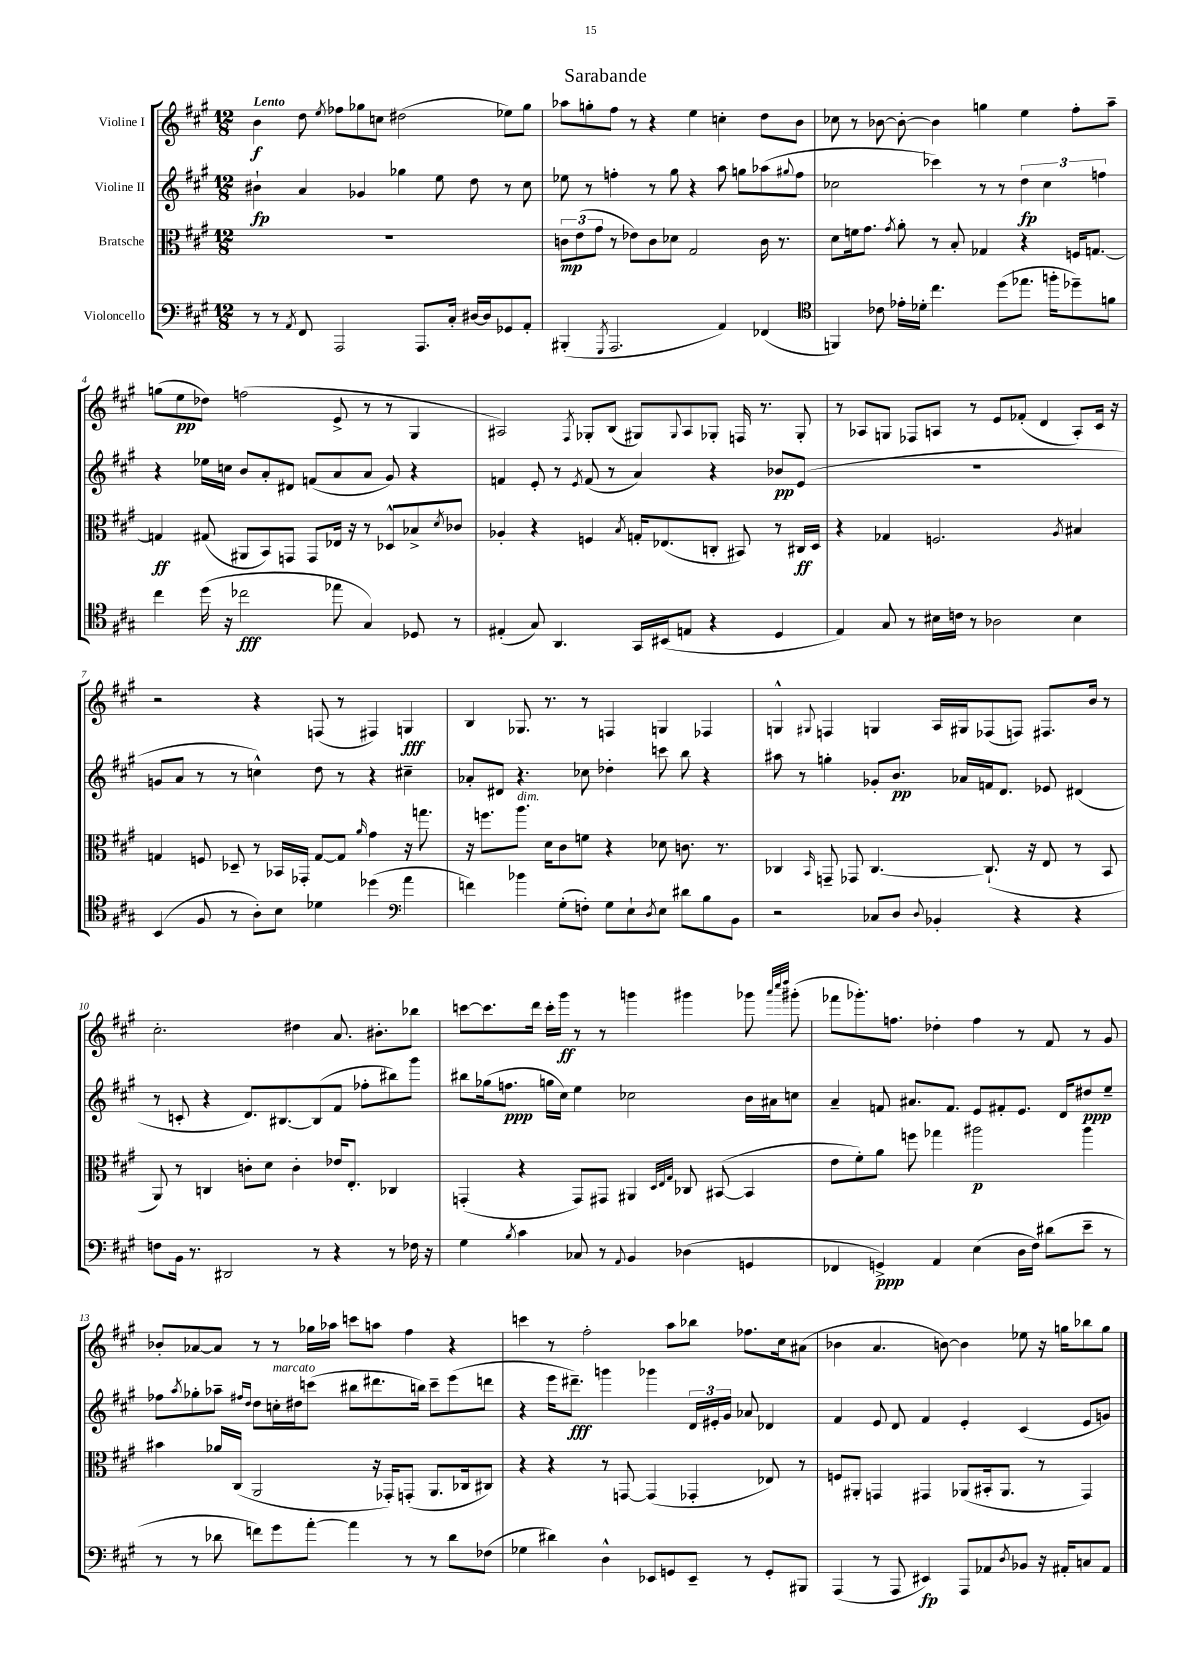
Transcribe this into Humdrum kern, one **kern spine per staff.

**kern	**kern	**kern	**kern
*staff4	*staff3	*staff2	*staff1
*clefF4	*clefC3	*clefG2	*clefG2
*k[f#c#g#]	*k[f#c#g#]	*k[f#c#g#]	*k[f#c#g#]
*M12/8	*M12/8	*M12/8	*M12/8
8r	1.r	4b#`\	4b\
8r	.	.	.
8qAA/	.	.	.
8FF#/	.	4a/	8dd\
.	.	.	8qee/
2AAA/	.	.	8ff-\L
.	.	4g-/	8gg-\
.	.	.	8cc\J
.	.	4gg-\	(2dd#\
8.AAA/L	.	.	.
.	.	8ee\	.
16C#'/Jk	.	.	.
[16D#/LL	.	8dd\	.
16D#/]J	.	.	.
8GG-/	.	8r	8ee-\L)
8AA'/J	.	8cc#\	8gg-\J
=	=	=	=
(4BBB#'/	12c\L	8ee-\	8aa-\L
.	(12e\	.	.
.	.	8r	8gg'\
.	12g#\J	.	.
8qGGG#/	.	.	.
2.AAA/	8r	4ff'\	8ff#\J
.	8e-\L)	.	8r
.	8c\	8r	4r
.	8d-\J	8gg#\	.
.	2G#/	4r	4ee\
4AA/)	.	8aa\	4cc'\
.	.	8gg\L	.
(4FF-/	16c\	(8aa-\	8dd\L
.	8.r	.	.
.	.	8qqgg#/	.
.	.	8ff\J	8b\J
=	=	=	=
*clefC4	*	*	*
4FF/)	8d\L	2cc-\	8cc-\
.	16f\k	.	8r
.	8.g#\J	.	.
8c-\	.	.	[8b-\
.	8qg#/	.	.
16e-'\LL	8a'\	.	8b-'\_
16d-'\JJ	.	.	.
4.cc#\	8r	4ccc-\)	4b-\]
.	8B'/	.	.
.	4G-/	8r	4gg\
(8dd\L	.	8r	.
8.ee-\J	4r	6dd\	4ee\
.	.	6cc-\	.
16ff'\LK	.	.	.
8dd-~\)	16F/LK	.	8ff#'\L
.	[8.G/J	.	.
.	.	6ff\	.
8f\J	.	.	8aa~\J
=	=	=	=
4cc#\	4G/]	4r	(8gg\L
.	.	.	8ee\
(16dd\	(8G#/	16ee-\LL	8dd-\J)
16r	.	16cc\JJ	.
2cc-\	8AA#/L	8b/L	(2ff\
.	8BB/)	8a'/	.
.	8GG/J	8d#/J	.
.	8GG/L	(8f/L	.
8ee-\	16E-/Jk	8a/	8e^/
.	16r	.	.
4G#/)	8r	8a/J	8r
.	8D-^^/L	8g#/)	8r
8D-/	8B-^/	4r	4G#/
.	8qd/	.	.
8r	8c-/J	.	.
=	=	=	=
(4E#'/	4A-'/	4f/	2A#/)
8G#/)	4r	8e'/	.
4.AA/	.	8r	.
.	.	8qe/	8qF#/
.	4F/	(8f/	8G-'/L
.	.	8r	(8B/J
.	8qB/	.	.
16GG#/LL	16G'/LK	4a/)	8G#/L)
(16BB#/J	(8.E-/	.	.
.	.	.	8qqG#/
8E/J	.	.	8A#/
4r	8C'/J	4r	8G-'/J
.	8BB#/)	.	16F/
.	.	.	8.r
4D/	8r	8b-/L	.
.	16C#/LL	(8e/J	8G-'/
.	16D/JJ	.	.
=	=	=	=
4E/)	4r	1.r	8r
.	.	.	8A-/L
8G#/	4G-/	.	8G/J
8r	.	.	8F-/L
16B#\LL	2.F/	.	8A/J
16c\JJ	.	.	.
8r	.	.	8r
2A-\	.	.	8e/L
.	.	.	(8f-'/J
.	.	.	4d/
.	8qA/	.	.
4B#\	4B#/	.	8A'/L)
.	.	.	16c#/Jk
.	.	.	16r
=	=	=	=
(4BB/	4G/	8g/L	2r
.	.	8a/J	.
8F#/	8F/	8r	.
8r	8D-~/	8r	.
8A'\L)	8r	4cc^^\)	4r
8B\J	16BB-/LL	.	.
.	16GG-'/JJ	.	.
4d-\	[8G/L	8dd\	(8F/
.	8G/]J	8r	8r
.	16qqa/	.	.
(4dd-\	4g#\	4r	4F#/)
*clefF4	*	*	*
4a\	16r	4cc#~\	4G/
.	8.gg\	.	.
=	=	=	=
4f\)	16r	8a-'/L	4B/
.	8.ff\L	.	.
.	.	8d#/J	.
4b-\	8.aa\J	4.r	8.G-/
.	16d\LK	.	8.r
(8G#'\L	8c#\	.	.
8F'\J)	8f\J	8cc-\	8r
8G#\L	4r	4dd-'\	4F/
8E`\	.	.	.
8qD/	.	.	.
8E\J	8d-\	8ccc\	4G/
8d#\L	8.c\	8bb\	.
8B\	.	4r	4F-/
.	8.r	.	.
8BB\J	.	.	.
=	=	=	=
2r	4C-/	8aa#\	4G^^/
.	.	8r	.
.	16qqBB/	.	8qqG#/
.	8GG~/	4gg'\	4F/
.	8GG-/	.	.
8C-/L	[4.C-/	8g-'/L	4G/
8D/J	.	8.b/J	.
8qqD/	.	.	.
4BB-'/	.	.	16A/LL
.	.	16a-/LL	16G#/J
.	(8.C-`/]	16f/J	(8F-/
.	.	8.d/J	.
4r	.	.	8F/J)
.	16r	.	.
.	8E/	8e-/	8.F#/L
4r	8r	(4d#/	.
.	.	.	16b/Jk
.	8BB/	.	8r
=	=	=	=
8F\L	8AA/)	8r	2.cc#'\
16BB\Jk	8r	8c'/	.
8.r	.	.	.
.	4C/	4r	.
2DD#/	.	.	.
.	8c'\L	8.d/L)	.
.	8d\J	.	.
.	.	[8.B#/	.
.	4c'\	.	4dd#\
8r	.	(8B#/]	.
4r	16e-/LK	8f#/J	8.a/
.	8.E'/J	.	.
.	.	8ff-'\L	.
.	.	.	8.b#'\L
8r	4C-/	8bb#\)	.
16F-\	.	8ggg#\J	8bb-\J
16r	.	.	.
=	=	=	=
4G#\	(4GG'/	8bb#\L	[8ccc\L
.	.	(16gg-\k	8.ccc\]
.	.	8.ff\J	.
8qB/	.	.	.
4c#\	4r	.	.
.	.	.	16ddd\Jk
.	.	16gg\LL	16ccc'\LL
.	.	16cc#\JJ)	16ggg#\JJ
8C-/	8GG/L)	4ee\	8r
8r	8GG#/J	.	8r
8qqAA/	.	.	.
4BB/	4AA#/	2cc-\	4ggg\
.	32qqD/LLL	.	.
.	32qqE/	.	.
.	32qqG#/JJJ	.	.
(4D-\	8C-/	.	4ggg#\
.	([8BB#/	.	.
4GG/	4BB#/]	16b\LL	8ggg-\
.	.	16a#\J	.
.	.	.	32qqaaa/LLL
.	.	.	32qqcccc#/
.	.	.	32qqdddd/JJJ
.	.	8cc\J	(8ggg#'\
=	=	=	=
4FF-/	8e\L	4a~/	8fff-\L
.	8f#'\)	.	8.ggg-'\)
4GG^/)	8a\J	8f/	.
.	.	.	8.ff\J
.	8ff\	8.a#/L	.
4AA/	4gg-\	.	4dd-'\
.	.	8.f/J	.
(4E\	2aa#\	8e/L	4ff\
.	.	8f#'/	.
16D\LL	.	8.e/J	8r
16F#\JJ)	.	.	.
(8d#\L	.	.	8f#/
.	.	16d/LK	.
8e~\J	4aa#\	8dd#/	8r
8r	.	8ee~/J	8g#/
=	=	=	=
8r	4b#\	8ff-\L	8b-'/L
.	.	8qaa/	.
8r	.	8gg-'\	[8a-/
8d-\	16a-/LL	8aa-~\J	8a-/]J
.	(16C#/JJ	.	.
.	.	16qqff#/LL	.
.	.	16qqdd/JJ	.
8f\L)	2AA/	8dd\L	8r
8g#\	.	16cc'\L	8r
.	.	16dd#\J	.
[8a'\J	.	(8ccc\J	16gg-\LL
.	.	.	16aa-\JJ
4a\]	.	8bb#\L	8ccc\L
.	16r	8.ddd#\	8aa\J
.	16GG-'/LK)	.	.
8r	(8GG'/J	.	4ff#\
.	.	16bb\Jk)	.
8r	8.AA/L	8ccc~\L	.
8d-\L	.	(8eee\	4r
.	16C-/k	.	.
(8F-\J	8C#/J)	8ddd\J	.
=	=	=	=
4G-\	4r	4r	4ccc\
4d#\)	4r	16eee\LK	8r
.	.	8.ddd#~\J)	.
.	.	.	2ff#'\
4D^^\	8r	4ggg\	.
.	[8GG/	.	.
8EE-/L	(4GG/]	4ggg-\	.
8GG/	.	.	8aa\L
8EE-~/J	4GG-'/	24d/LL	8bb-\J
.	.	24e#'/	.
.	.	24g#/JJ	.
8r	.	8a-/	8.ff-\L
8GG'/L	8E-/)	4d-/	.
.	.	.	16cc#\k
8BBB#/J	8r	.	(8a#\J
=	=	=	=
(4AAA/	8F/L	4f#/	4b-\
.	8AA#'/J	.	.
8r	4GG/	8e/	4.a/
8AAA/	.	8d/	.
4EE#/)	4GG#/	4f#/	.
.	.	.	[8b\)
8AAA/L	(8AA-/L	4e'/	4b\]
8AA-/	16BB#'/k	.	.
.	8.AA-/J	.	.
8qD/	.	.	.
8BB-/J	.	(4c#/	8ee-\
16r	8r	.	16r
16AA#'/LK	.	.	16gg\LK
8C/	4GG#/)	8e/L	8bb-\
8AA#/J	.	8g/J)	8gg\J
==	==	==	==
*-	*-	*-	*-
